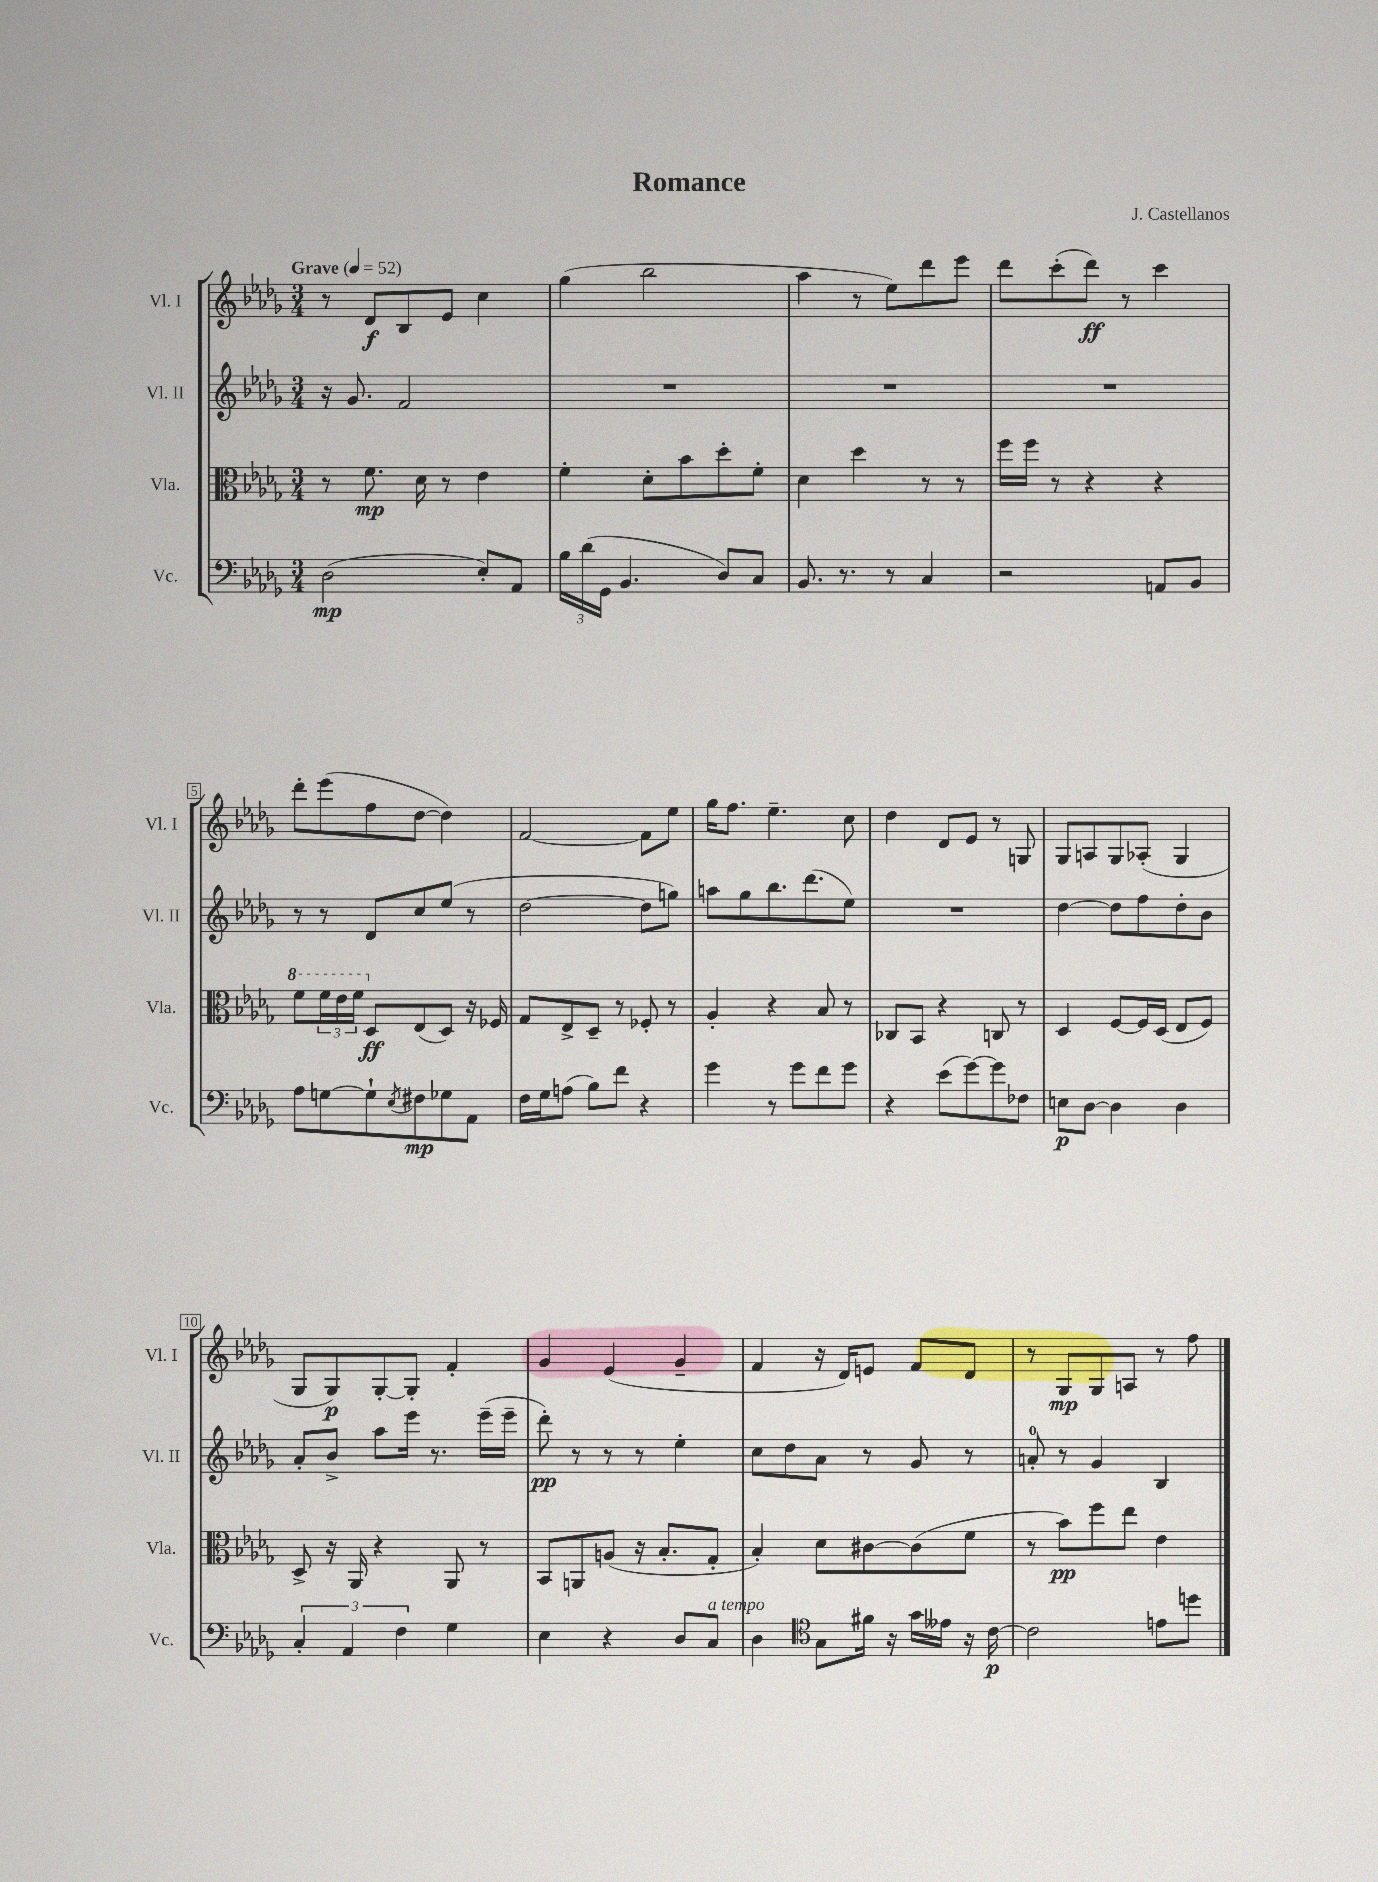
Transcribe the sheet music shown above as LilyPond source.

\header { title = "Romance" composer = "J. Castellanos" }
<<
\new StaffGroup <<
\new Staff = "s0" \with { instrumentName = "Vl. I" shortInstrumentName = "Vl. I" } {
    \clef treble \key des \major \numericTimeSignature \time 3/4 \tempo "Grave" 4 = 52
    r8 des'8\f bes8 ees'8 c''4 |
    ges''4( bes''2 |
    aes''4 r8 ees''8) des'''8 ees'''8 |
    des'''8 c'''8-.( des'''8\ff) r8 c'''4 |
    des'''8-. ees'''8( f''8 des''8~ des''4) |
    f'2~ f'8 ees''8 |
    ges''16 f''8. ees''4.-- c''8 |
    des''4 des'8 ees'8 r8 g8 |
    ges8 a8 ges8 aes8-.( ges4 |
    ges8 ges8\p) ges8~-. ges8-. f'4-. |
    ges'4 ees'4( ges'4-- |
    f'4 r16 des'16) e'8 f'8 des'8 |
    r8 ges8\mp ges8 a8 r8 f''8 \bar "|." |
}
\new Staff = "s1" \with { instrumentName = "Vl. II" shortInstrumentName = "Vl. II" } {
    \clef treble \key des \major \numericTimeSignature \time 3/4
    r16 ges'8. f'2 |
    R2. |
    R2. |
    R2. |
    r8 r8 des'8 c''8 ees''8( r8 |
    des''2~ des''8 g''8) |
    a''8 ges''8 bes''8. des'''8.( ees''8) |
    R2. |
    des''4~ des''8 f''8 des''8-. bes'8 |
    aes'8-. bes'8-> aes''8 ees'''16 r8. ees'''16--( ees'''16-- |
    des'''8-.\pp) r8 r8 r8 ees''4-. |
    c''8 des''8 aes'8 r8 ges'8 r8 |
    a'8-0-. r8 ges'4 bes4 \bar "|." |
}
\new Staff = "s2" \with { instrumentName = "Vla." shortInstrumentName = "Vla." } {
    \clef alto \key des \major \numericTimeSignature \time 3/4
    r8 f'8.\mp des'16 r8 ees'4 |
    f'4-. des'8-. bes'8 des''8-. f'8-. |
    des'4 des''4 r8 r8 |
    f''16 f''16 r8 r4 r4 |
    \ottava #1 f''8 \tuplet 3/2 { f''16 ees''16 f''16 \ottava #0 } des8\ff ees8( des8) r16 fes16 |
    ges8 ees8-> des8-- r8 fes8-. r8 |
    aes4-. r4 bes8 r8 |
    ces8 bes,8 r4 c8 r8 |
    des4 f8~ f16 des16( ees8 f8) |
    des8-> r16 aes,16 r4 aes,8 r8 |
    bes,8 a,8 a8( r16 bes8.-. ges8-. |
    bes4-.) des'8 cis'8~ cis'8( f'8 |
    r8 bes'8\pp) f''8 ees''8 ees'4 \bar "|." |
}
\new Staff = "s3" \with { instrumentName = "Vc." shortInstrumentName = "Vc." } {
    \clef bass \key des \major \numericTimeSignature \time 3/4
    des2\mp( ees8-.) aes,8 |
    \tuplet 3/2 { bes16 des'16( ges,16 } bes,4. des8) c8 |
    bes,8. r8. r8 c4 |
    r2 a,8 bes,8 |
    aes8 g8~ g8-! \acciaccatura { ees8 } fis8\mp ges8 aes,8 |
    f16 ges16 a8( bes8) f'8 r4 |
    ges'4 r8 ges'8 f'8 ges'8 |
    r4 ees'8( ges'8~) ges'8 fes8 |
    e8\p des8~ des4 des4 |
    \tuplet 3/2 { c4-. aes,4 f4 } ges4 |
    ees4 r4 des8 c8^\markup { \italic "a tempo" } |
    des4 \clef tenor ges8 fis'16 r16 ges'16 eeses'16 r16 c'16~\p |
    c'2 e'8 d''8 \bar "|." |
}
>>
>>
\layout { \context { \Score \override BarNumber.stencil = #(make-stencil-boxer 0.1 0.3 ly:text-interface::print) } }
